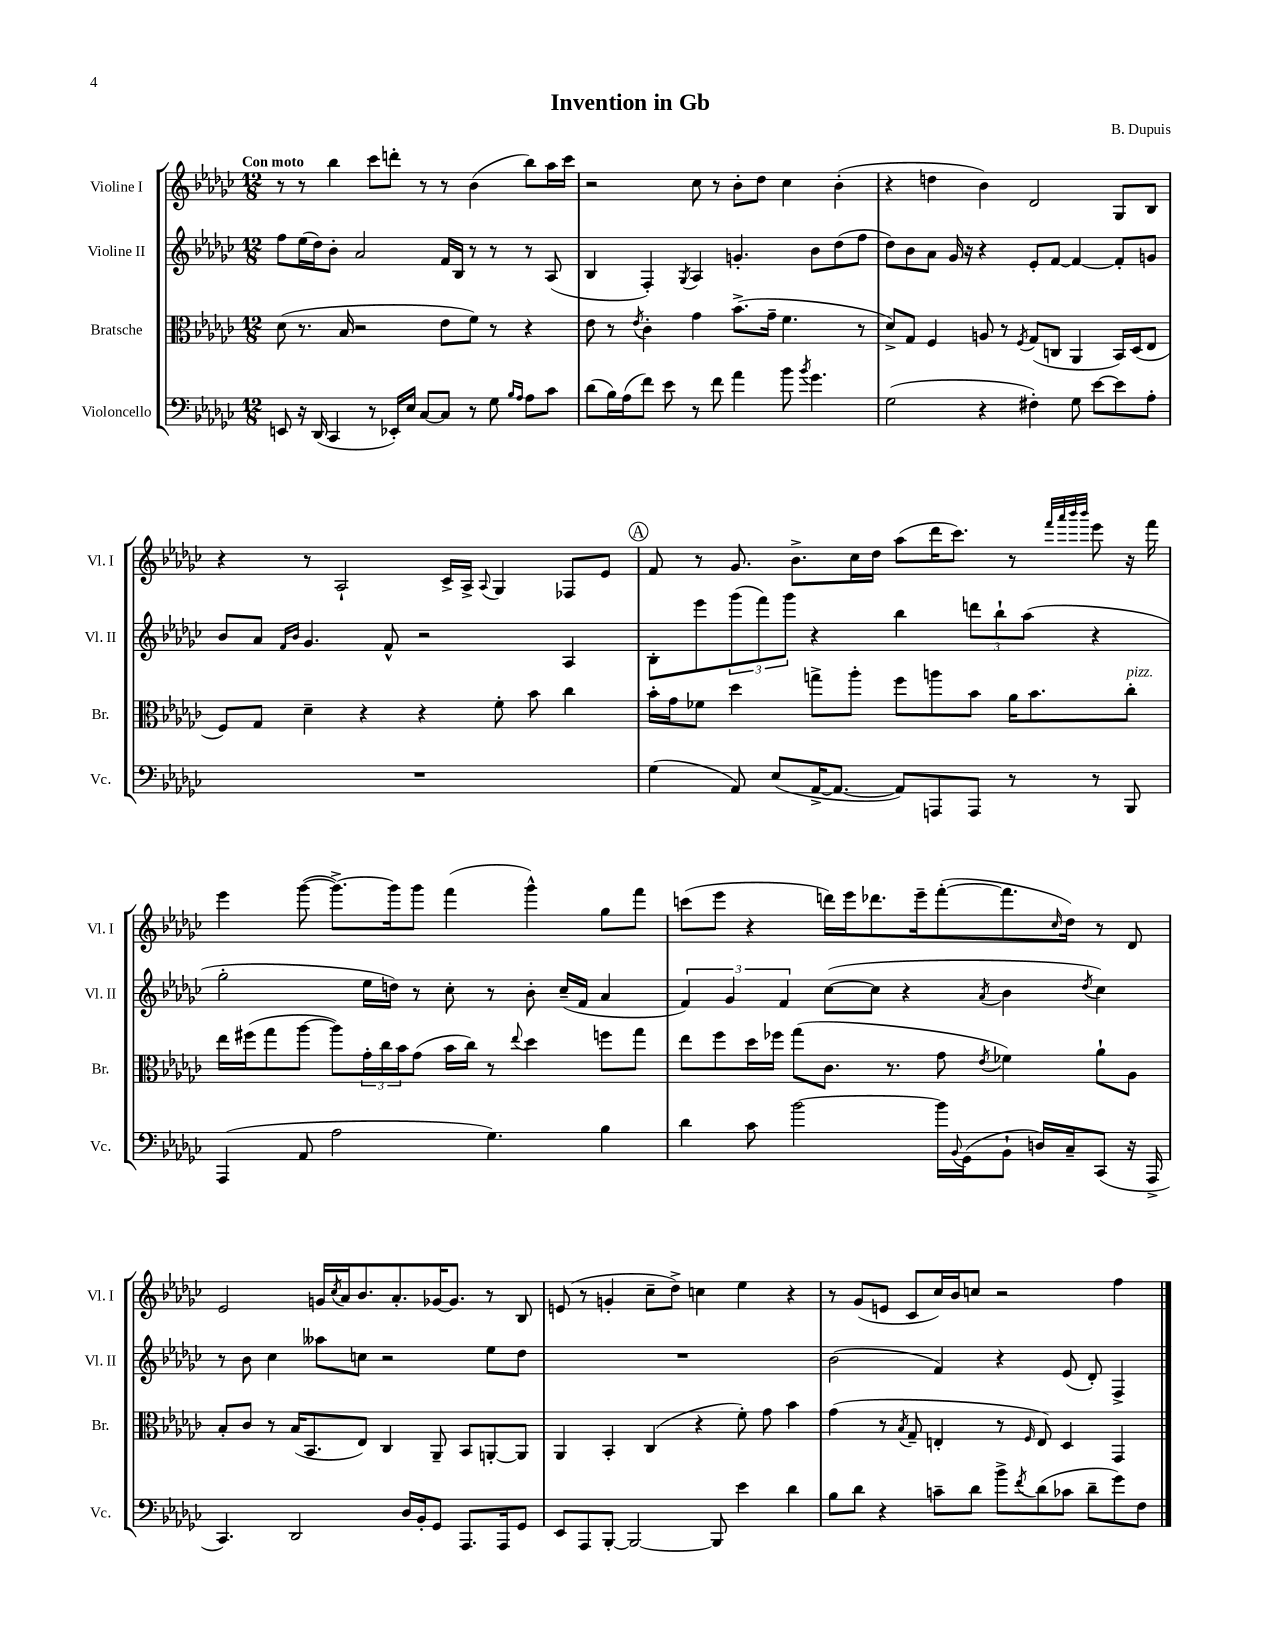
\header { title = "Invention in Gb" composer = "B. Dupuis" }
<<
\new StaffGroup <<
\new Staff = "s0" \with { instrumentName = "Violine I" shortInstrumentName = "Vl. I" } {
    \clef treble \key ges \major \numericTimeSignature \time 12/8 \tempo "Con moto"
    r8 r8 bes''4 ces'''8 d'''8-. r8 r8 bes'4( bes''8) aes''16 ces'''16 |
    r2 ces''8 r8 bes'8-. des''8 ces''4 bes'4-.( |
    r4 d''4 bes'4) des'2 ges8 bes8 |
    r4 r8 aes2-! ces'16-> aes16-> \appoggiatura { aes8 } ges4 fes8 ees'8 |
    \mark \markup { \circle "A" } f'8 r8 ges'8. bes'8.-> ces''16 des''16 aes''8( des'''16 ces'''8.) r8 \grace { f'''32 aes'''32 bes'''32 bes'''32 } ees'''8 r16 f'''16 |
    ees'''4 ges'''8~( ges'''8.~->) ges'''16 ges'''8 f'''4( ges'''4-^) ges''8 f'''8 |
    c'''8( ees'''8 r4 d'''16) ees'''16 des'''8. ees'''16-- f'''8~-.( f'''8. \grace { ces''16 } des''16) r8 des'8 |
    ees'2 g'16 \acciaccatura { ces''8 } aes'16 bes'8. aes'8.-. ges'16~ ges'8. r8 bes8 |
    e'8( r8 g'4-. ces''8-- des''8->) c''4 ees''4 r4 |
    r8 ges'8( e'8 ces'8 ces''16) bes'16 c''8 r2 f''4 \bar "|." |
}
\new Staff = "s1" \with { instrumentName = "Violine II" shortInstrumentName = "Vl. II" } {
    \clef treble \key ges \major \numericTimeSignature \time 12/8
    f''8 ees''16( des''16) bes'8-. aes'2 f'16 bes16 r8 r8 r8 aes8( |
    bes4 f4-.) \acciaccatura { ges8 } aes4 g'4.-. bes'8 des''8( f''8 |
    des''8) bes'8 aes'8 ges'16 r16 r4 ees'8-. f'8~ f'4~ f'8-. g'8 |
    bes'8 aes'8 \grace { f'16 bes'16 } ges'4. f'8-^ r2 aes4 |
    \mark \markup { \circle "A" } bes8-. ees'''8 \tuplet 3/2 { ges'''8( f'''8) ges'''8 } r4 bes''4 \tuplet 3/2 { d'''8 bes''8-! aes''8( } r4 |
    ges''2-. ees''16 d''16) r8 ces''8-. r8 bes'8-. ces''16--( f'16 aes'4 |
    \tuplet 3/2 { f'4) ges'4 f'4 } ces''8~( ces''8 r4 \acciaccatura { aes'8 } bes'4 \acciaccatura { des''8 } ces''4) |
    r8 bes'8 ces''4 aeses''8 c''8 r2 ees''8 des''8 |
    R1. |
    bes'2( f'4) r4 ees'8( des'8-.) f4-> \bar "|." |
}
\new Staff = "s2" \with { instrumentName = "Bratsche" shortInstrumentName = "Br." } {
    \clef alto \key ges \major \numericTimeSignature \time 12/8
    des'8( r8. bes16 r2 ees'8 f'8) r8 r4 |
    ees'8 r8 \acciaccatura { ees'8 } ces'4-. ges'4 bes'8.->( ges'16-- f'4. r8 |
    des'8->) ges8 f4 a8 r8 \acciaccatura { f8 } ges8( c8 aes,4 bes,16) des16( ees8 |
    f8) ges8 des'4-- r4 r4 f'8-. bes'8 ces''4 |
    \mark \markup { \circle "A" } bes'16-. ges'16 fes'8 des''4 g''8-> aes''8-. f''8 a''8 bes'8 aes'16 bes'8. ces''8-.^\markup { \italic "pizz." } |
    ees''16 fis''16( ges''8 aes''8~ aes''8) \tuplet 3/2 { ges'16-. ces''16 bes'16 } ges'8( bes'16 ces''16) r8 \appoggiatura { ees''8 } des''4 f''8 ges''8 |
    ees''8 f''8 des''16 fes''16 ges''8( ces'8. r8. ges'8 \acciaccatura { ees'8 } fes'4) aes'8-! aes8 |
    bes8-. ces'8 r8 bes16( bes,8. ees8) ces4 aes,8-- bes,8 a,8~-. a,8 |
    aes,4 bes,4-. ces4( r4 f'8-.) ges'8 bes'4 |
    ges'4( r8 \acciaccatura { bes8 } ges8-- e4-. r8 \grace { f16 } e8) des4 ges,4 \bar "|." |
}
\new Staff = "s3" \with { instrumentName = "Violoncello" shortInstrumentName = "Vc." } {
    \clef bass \key ges \major \numericTimeSignature \time 12/8
    e,8 r16 des,16( ces,4 r8 ees,16-.) ees16 ces8~ ces8 r8 ges8 \grace { bes16 aes16 } aes8 ces'8 |
    des'8( bes16) aes16( f'8) ees'8 r8 f'8 aes'4 bes'8 \acciaccatura { bes'8 } ges'4. |
    ges2( r4 fis4-.) ges8 ees'8~ ees'8 aes8-. |
    R1. |
    \mark \markup { \circle "A" } ges4( aes,8) ees8( aes,16~-> aes,8.~ aes,8) a,,8 a,,8 r8 r8 bes,,8 |
    aes,,4( aes,8 aes2 ges4.) bes4 |
    des'4 ces'8 bes'2~ bes'16 \appoggiatura { bes,8 } ges,16( bes,8-! d16) ces16-- ces,8( r16 aes,,16-> |
    ces,4.) des,2 des16 bes,16-. ges,8 aes,,8. aes,,16 ges,8 |
    ees,8 aes,,8 bes,,8~-. bes,,2~ bes,,8 ees'4 des'4 |
    bes8 des'8 r4 c'8-- des'8 bes'8-> \acciaccatura { f'8 } des'8( ces'8 des'8-- ges'8) f8 \bar "|." |
}
>>
>>
\layout { \context { \Score \remove "Bar_number_engraver" } }
